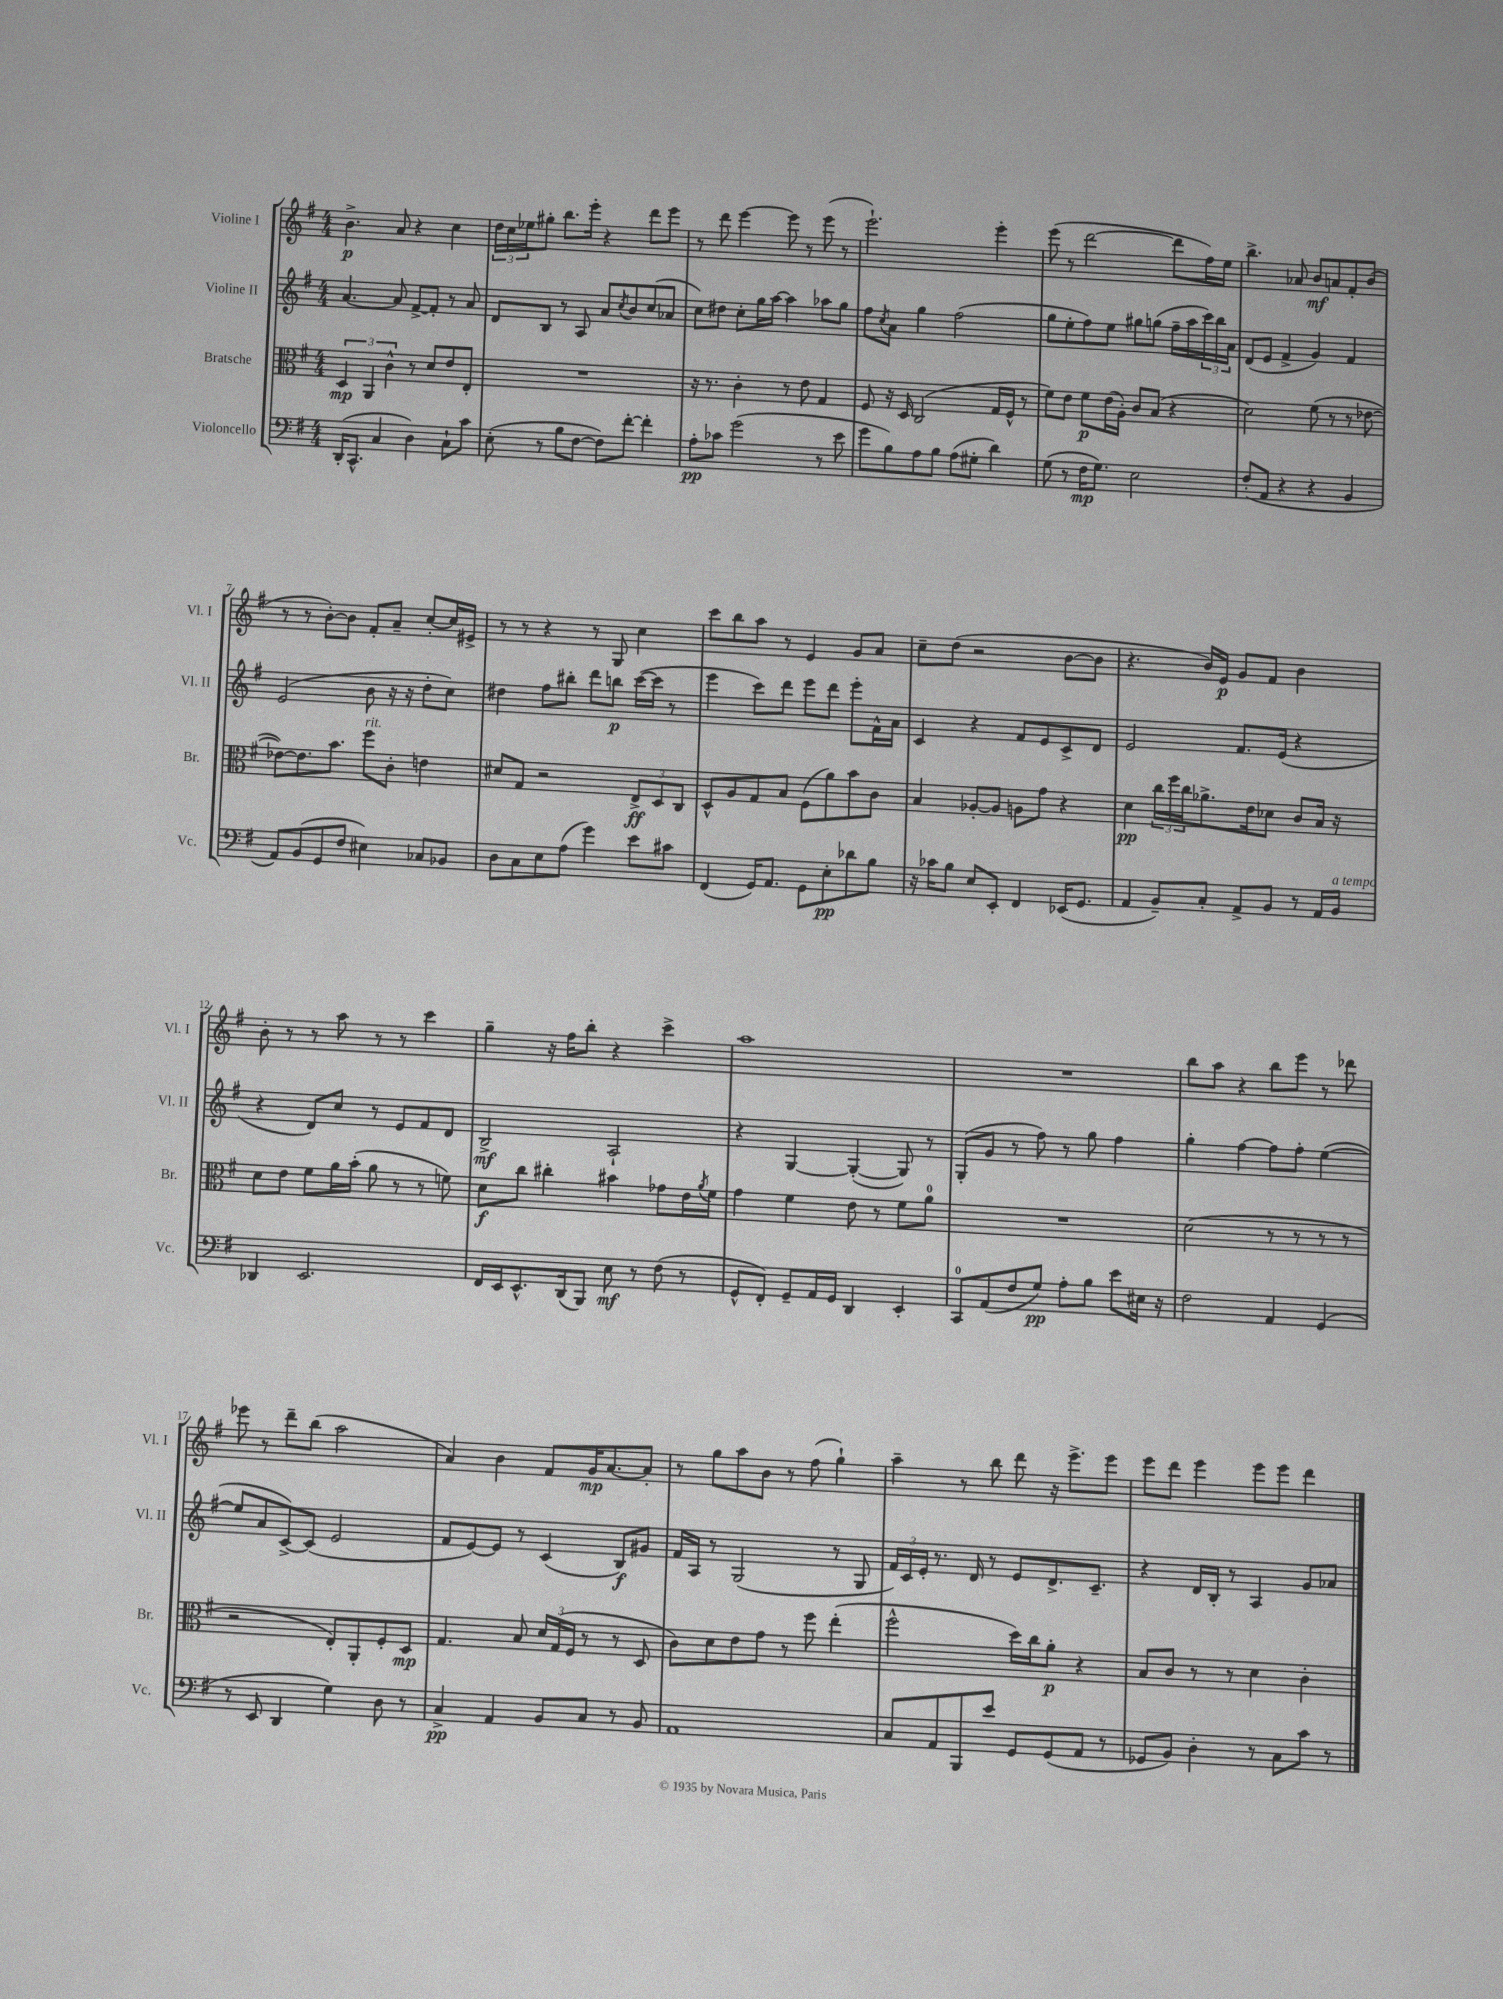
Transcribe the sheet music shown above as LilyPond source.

<<
\new StaffGroup <<
\new Staff = "s0" \with { instrumentName = "Violine I" shortInstrumentName = "Vl. I" } {
    \clef treble \key g \major \numericTimeSignature \time 4/4
    b'4.->\p a'8 r4 c''4 |
    \tuplet 3/2 { d''16 c''16 ees''16 } gis''8-. b''8. e'''16-. r4 d'''8 e'''8 |
    r8 d'''8 e'''4~ e'''8 r8 e'''8( r8 |
    e'''2.-!) e'''4-. |
    e'''8( r8 d'''2~ d'''8 fis''16) e''16 |
    b''4.-> aes'8 b'8\mf a'8 fis'8-. b'8( |
    r8 r8 b'8~-.) b'8 fis'8-. a'8-- c''8~-. c''16 eis'16-> |
    r8 r8 r4 r8 g8 c''4 |
    c'''8 b''8 a''8 r8 e'4 g'8 a'8 |
    c''8-- d''8( r2 b'8~ b'8 |
    r4. b'16) e'16\p g'8 fis'8 b'4 |
    b'8-. r8 r8 a''8 r8 r8 c'''4 |
    g''4-- r16 fis''16 b''8-. r4 c'''4-> |
    a''1 |
    R1 |
    b''8 a''8 r4 b''8 e'''8 r8 des'''8 |
    ees'''8 r8 d'''8-- b''8( a''2 |
    a'4) b'4 fis'8 g'16\mp a'8.~ a'8-. |
    r8 g''8 a''8 b'8 r8 fis''8( g''4-!) |
    a''4-- r8 b''8 d'''8 r16 e'''8.-> e'''8 |
    e'''8 d'''8 e'''4 e'''8 e'''8 d'''4 \bar "|." |
}
\new Staff = "s1" \with { instrumentName = "Violine II" shortInstrumentName = "Vl. II" } {
    \clef treble \key g \major \numericTimeSignature \time 4/4
    a'4.~ a'8 fis'8~-> fis'8-. r8 a'8 |
    d'8 b8 r8 a8 a'8 \acciaccatura { c''8 } b'8 c''8( aes'8 |
    c''8) dis''8 c''8-. g''16 a''16~ a''4 aes''8 g''8 |
    fis''8 \acciaccatura { c''8 } a'8 g''4 fis''2( |
    g''8 e''8-. fis''8) e''8 gis''8 g''8( fis''16-- a''16 \tuplet 3/2 { c'''16) b''16 a'16 } |
    d'8( e'8 fis'4-> g'4) fis'4 |
    e'2( b'8 r16 r16 d''8-. c''8) |
    dis''4 fis''8 bis''8-. d'''8 b''8\p c'''16~( c'''16 r8 |
    e'''4 c'''8) d'''8 e'''8 d'''8 e'''8-. fis'16-^ a'16 |
    c'4 r4 fis'8 e'8 c'8-> d'8 |
    e'2 fis'8. e'16( r4 |
    r4 d'8) c''8 r8 e'8 fis'8 d'8 |
    b2->\mf a2-! |
    r4 g4~ g4~-.( g8) r8 |
    g8-.( g'8 r8 fis''8) r8 g''8 fis''4 |
    g''4-. fis''4~ fis''8 fis''8-. e''4~( |
    e''8 a'8 c'8~->) c'8( e'2 |
    fis'8 e'8~) e'8 r8 c'4( b8\f) gis'8 |
    fis'16 a16 r8 g2( r8 g8 |
    \tuplet 3/2 { fis'16) c'16 e'16-. } r8. d'16 r8 e'8 d'8.-> c'8.-- |
    r4 d'16 b16-. r8 a4 g'8 aes'8 \bar "|." |
}
\new Staff = "s2" \with { instrumentName = "Bratsche" shortInstrumentName = "Br." } {
    \clef alto \key g \major \numericTimeSignature \time 4/4
    \tuplet 3/2 { d4\mp a,4 c'4-^ } r8 d'8 e'8 e8-. |
    R1 |
    r16 r8. c'4-. r8 e'8 g4 |
    fis8 r16 d16 c2( g16 fis16-^ r8 |
    fis'8) e'8 fis'8\p e'16( a16-.) c'8 b8( r4 |
    d'2) fis'8( r8 r8 ees'8~ |
    ees'8~) ees'8. b'8. fis''8^\markup { \italic "rit." } c'8-. e'4 |
    dis'8 g8 r2 \tuplet 3/2 { e8->\ff d8 c8 } |
    d8-^ a8 g8 b8 fis8( a'8) b'8 c'8 |
    b4 aes8~-. aes8 a8 g'8 r4 |
    d'4\pp \tuplet 3/2 { c''16 fis''16 c''16 } aes'8.-> e'16 des'8 c'8 b16 r16 |
    d'8 e'8 fis'8 a'16 b'16-.( a'8 r8 r8 f'8) |
    d'8\f c''8 cis''4-. bis'4 ges'8 e'16 \acciaccatura { a'8 } fis'16 |
    g'4 fis'4 e'8 r8 fis'8 a'8-0 |
    R1 |
    d'2( r8 r8 r8 r8 |
    r2 e8-.) a,8-. fis8-. d8\mp |
    g4. b8 \tuplet 3/2 { d'16 g16( fis16 } r8 r8 d8 |
    c'8) d'8 e'8 g'8 r8 fis''8 e''4-.( |
    fis''2-^ d''16) c''16 a'8-.\p r4 |
    b8 c'8 r8 r8 d'4 c'4-. \bar "|." |
}
\new Staff = "s3" \with { instrumentName = "Violoncello" shortInstrumentName = "Vc." } {
    \clef bass \key g \major \numericTimeSignature \time 4/4
    d,16-.( c,8.-^ c4 d4) c8-! c'8 |
    e8-.( r8 b8 fis8~ fis8) fis'8~-. fis'4-. |
    a8-.\pp ces'8 g'2( r8 e'8 |
    g'8 b8) a8 b8 a8( gis8-. d'4) |
    g8( r8 fis16\mp g8.) e2 |
    fis8-.( a,8 r4 r4 b,4 |
    a,8) b,8( g,8 fis8 eis4) ces8 bes,8 |
    d8 c8 e8 a8( g'4) e'8 cis'8 |
    fis,4( g,16) a,8. g,8 e8-.\pp des'8 b8 |
    r16 ces'16 b8 e8 e,8-. fis,4 ees,16( g,8. |
    a,4 b,8--) c8-. a,8-> b,8 r8 a,16 b,16^\markup { \italic "a tempo" } |
    des,4 e,2. |
    fis,16 e,16 e,8.-^ d,16( b,,8) e8\mf r8 fis8( r8 |
    g,8-^ fis,8-.) g,8-- a,16 g,16 d,4 e,4-. |
    c,8-0 a,8( fis8 g8\pp) a8-. b8 e'8 eis16 r16 |
    fis2 a,4 g,4( |
    r8 e,8 d,4 g4) d8 r8 |
    c4->\pp a,4 b,8 c8 r8 b,8 |
    a,1 |
    c8 a,8 b,,8 e'8 g,8 g,8( a,8 r8 |
    ges,8 b,8) d4-. r8 c8 c'8 r8 \bar "|." |
}
>>
>>
